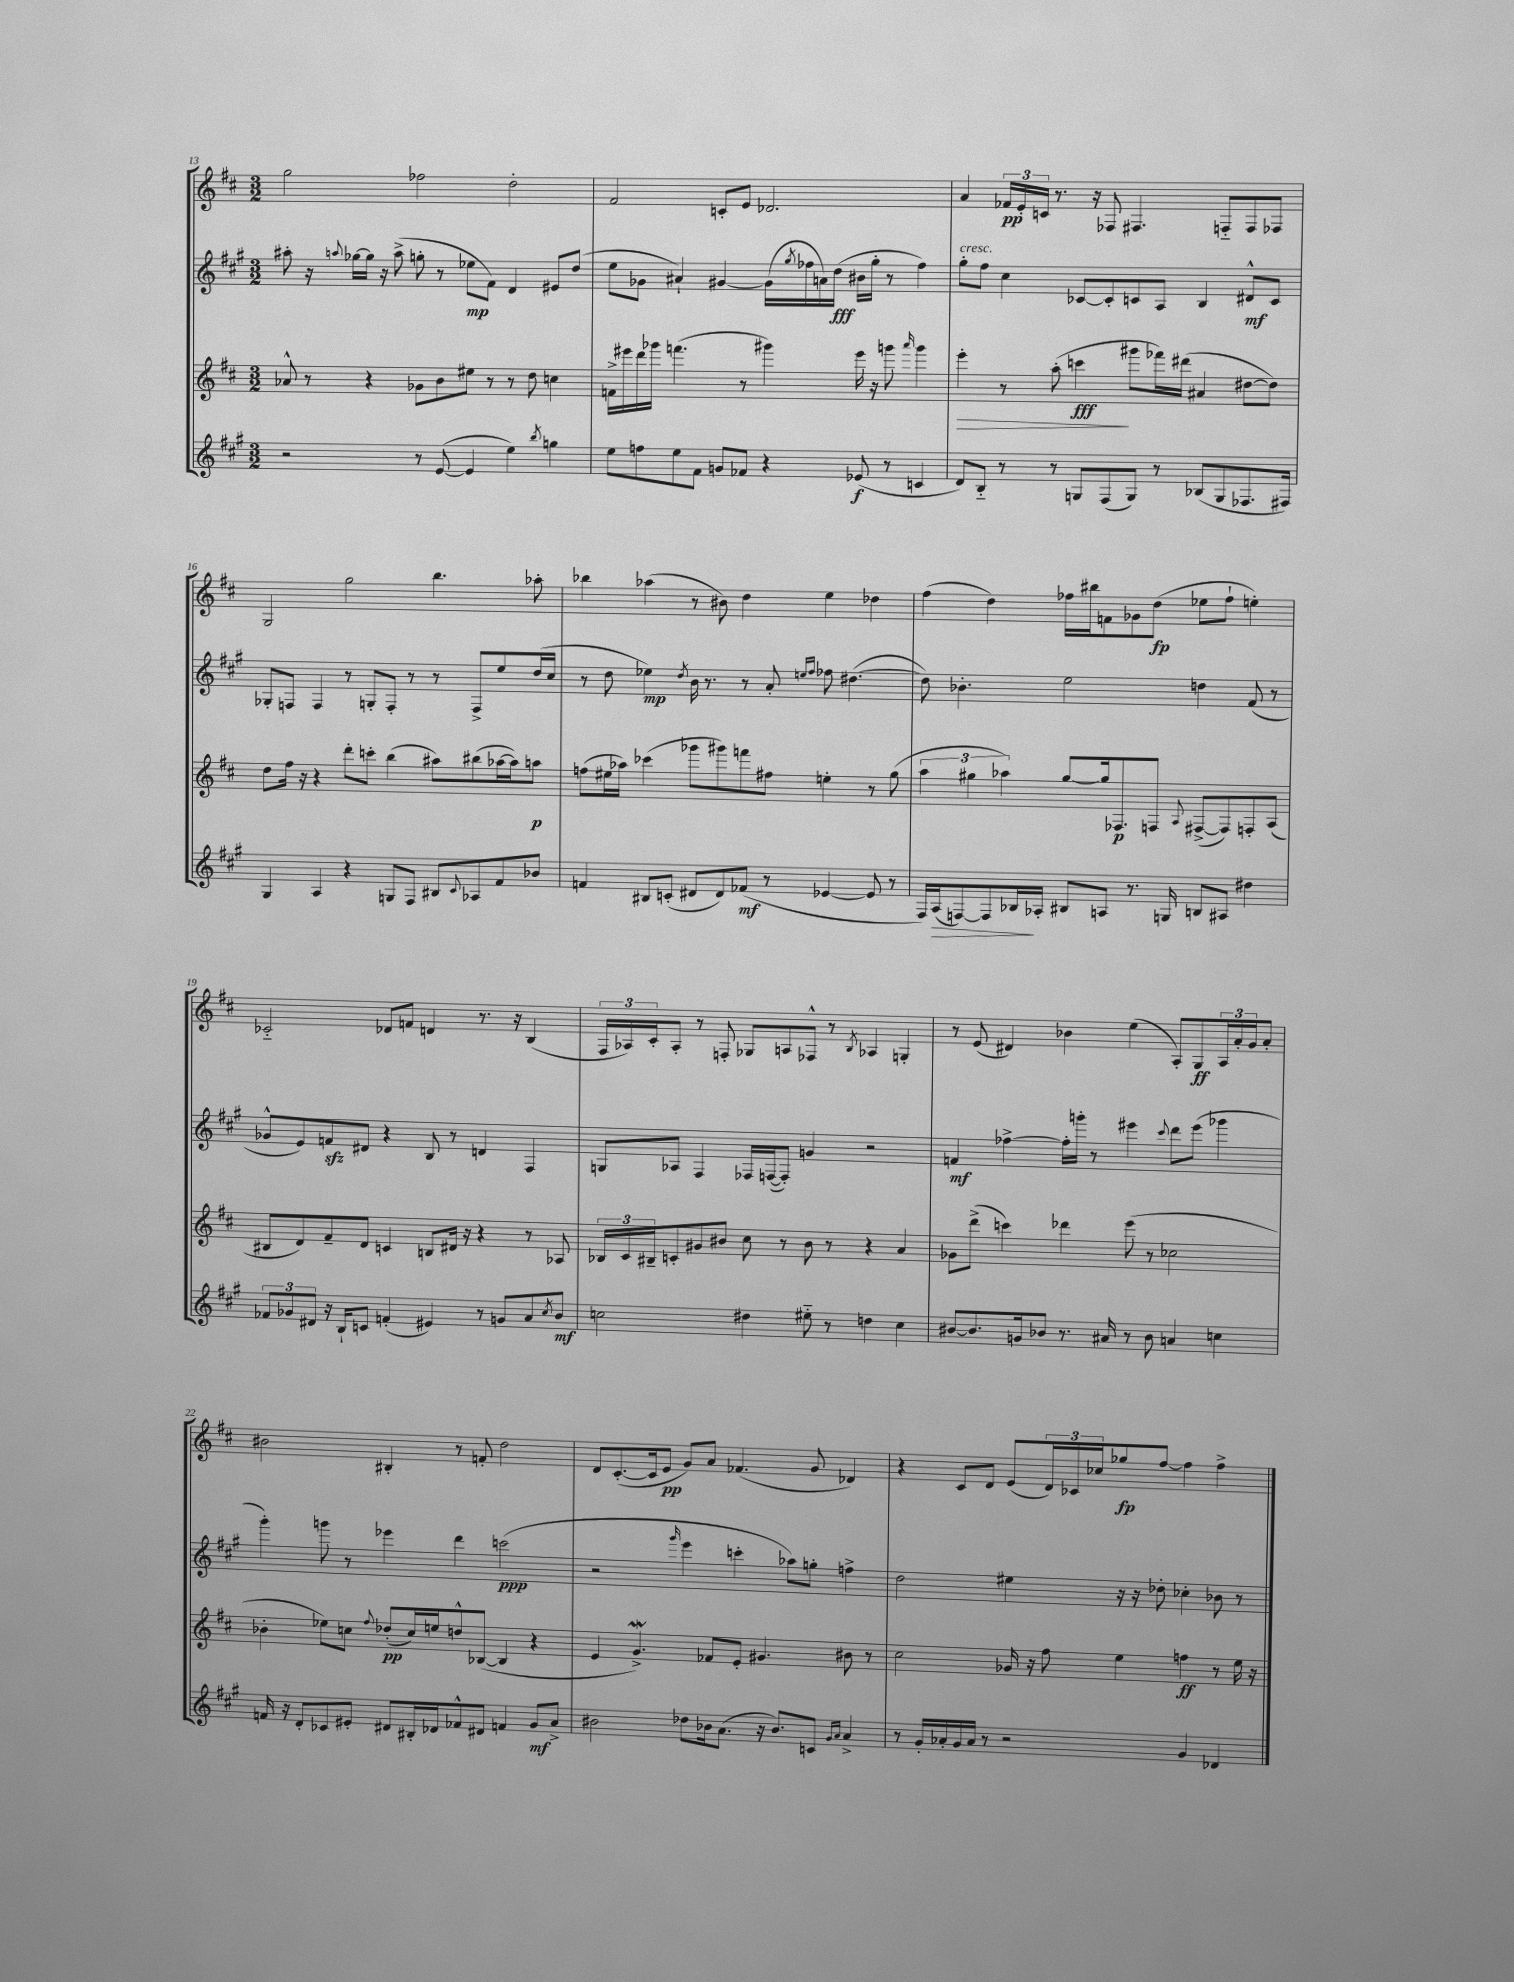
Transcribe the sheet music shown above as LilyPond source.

<<
\new StaffGroup <<
\new Staff = "s0" {
    \clef treble \key d \major \numericTimeSignature \time 3/2
    g''2 fes''2 d''2-. |
    fis'2 c'8-. e'8 des'2. |
    a'4 \tuplet 3/2 { fes'16\pp e'16-. c'16 } r8. r16 fes8 fis4. f8-_ f8 fes8 |
    g2 g''2 b''4. aes''8-. |
    bes''4 aes''4( r8 bis'8) d''4 e''4 des''4 |
    fis''4( d''4) fes''16 bis''16 f'8 ges'8 d''8\fp( ees''8 fes''8-! e''4-.) |
    ces'2-_ des'8 f'8 d'4 r8. r16 b4( |
    \tuplet 3/2 { fis16 aes16) cis'16-. } aes8-. r8 f8-. ges8 a8 fes8-^ r8 \acciaccatura { b8 } aes4 g4-. |
    r8 e'8( dis'4) bes'4 e''4( a8-.) g8\ff \tuplet 3/2 { a16 a'16-. g'16 } a'8-. |
    bis'2 bis4-. r8 f'8-. d''2 |
    d'8 cis'8.~-.( cis'16 e'8\pp g'8) a'8 fes'4.( g'8 des'4) |
    r4 cis'8 d'8 e'8( \tuplet 3/2 { d'16) ces'16 ces''16 } ges''8\fp fis''8~ fis''4 fis''4-> \bar "|." |
}
\new Staff = "s1" {
    \clef treble \key a \major \numericTimeSignature \time 3/2
    ais''8-. r16 \appoggiatura { a''8 } ges''16~ ges''16 r16 a''8->( g''8-. r8 ees''8\mp fis'8) d'4 eis'8 d''8( |
    e''8 ges'8 ais'4-!) gis'4~ gis'16( \acciaccatura { gis''8 } fes''16 a'16) d''16\fff( bis'16 gis''16-. r8 fes''4) |
    gis''8-.^\markup { \italic "cresc." } fis''8 cis''4 ces'8~ ces'8-. c'8 a8 b4 dis'8-^\mf c'8 |
    ges8-. f8 f4 r8 g8-. f8-. r8 r8 f8-> e''8 d''16( cis''16 |
    r8 d''8 ees''4\mp) \acciaccatura { d''8 } b'16 r8. r8 a'8-. \grace { e''16 fis''16 } fes''8 dis''4.~( |
    dis''8) bes'4.-. e''2 d''4 fis'8( r8 |
    ges'8-^ e'8) f'8\sfz dis'8 r4 b8 r8 d'4 fis4 |
    g8 aes8 fis4 fes16 f16~( f8-.) g'4 r2 |
    f'4\mf fes''4~-> fes''16-. g'''16-. r8 eis'''4 \appoggiatura { cis'''8 } d'''8 eis'''8( ges'''4 |
    gis'''4-.) g'''8 r8 ees'''4 d'''4 c'''2\ppp( |
    r2 \grace { gis'''16 } e'''4 c'''4-. aes''8) g''8-. f''4-> |
    d''2 eis''4 r16 r16 des''8-. ces''4-. bes'8 r8 \bar "|." |
}
\new Staff = "s2" {
    \clef treble \key d \major \numericTimeSignature \time 3/2
    aes'8-^ r8 r4 ges'8 b'8 eis''8 r8 r8 d''8 c''4 |
    f'16-> eis'''16 d'''16 ges'''16 f'''4.( r8 gis'''4) eis'''16 r16 g'''8 \grace { a'''16 } g'''4 |
    e'''4-.\> r8 a''8-.( c'''4\fff\! gis'''8 fes'''16) dis'''16( ais'4 dis''8~ dis''8) |
    d''8 fis''16 r16 r4 d'''8-. c'''8-. b''4( ais''8) bis''8( aes''16~ aes''16) a''8\p |
    f''8( eis''16 aes''16) ces'''4( ges'''8 gis'''8) f'''8 fis''8 e''4-. r8 g''8( |
    \tuplet 3/2 { a''4 gis''4 aes''4) } gis''8~ gis''16 fes8.\p f8 \appoggiatura { a8 } fis8~->( fis8) f8-. a8( |
    bis8 d'8) fis'8-- d'8 c'4 b8 dis'16 r16 r4 r8 aes8 |
    \tuplet 3/2 { bes16 cis'16 bis16-- } c'8-. gis'8 bis'8 cis''8 r8 bis'8 r8 r4 a'4 |
    ges'8 d'''8->( c'''4) des'''4 e'''8( r8 ces''2 |
    bes'4-. ees''8) c''8 \appoggiatura { fis''8 } des''8-.\pp( c''16) e''16 d''8-^ bes8~( bes4 r4 |
    e'4 g'4.->\mordent) fes'8 e'8-. gis'4. bis'8 r8 |
    cis''2 ges'16 r16 fis''8 e''4 f''4\ff r8 e''16 r16 \bar "|." |
}
\new Staff = "s3" {
    \clef treble \key a \major \numericTimeSignature \time 3/2
    r2 r8 e'8~( e'4 e''4) \acciaccatura { b''8 } g''4 |
    e''8 f''8 e''8 fis'8 g'8 fes'8 r4 ees'8\f( r8 c'4 |
    d'8) b8-_ r8 r8 g8 fis8( g8) r8 bes8( g8 fes8. fis16) |
    gis4 a4 r4 g8 fis8 bis8 \appoggiatura { cis'8 } aes8 fis'8 bes'8 |
    f'4 bis8 c'8-.( dis'8 dis'8) fes'8\mf( r8 ees'4~ ees'8 r8 |
    fis16) a16\>( f8~) f8 bes16\! aes16-. bis8 a8 r8. g16 b8 ais8 dis''4 |
    \tuplet 3/2 { fes'8 ges'8 dis'8 } r16 b16-! c'8 f'4-.( eis'4) r8 g'8 a'8 \acciaccatura { cis''8 } b'8\mf |
    c''2 dis''4 eis''8-_ r8 d''4 c''4 |
    bis'8~ bis'8. g'16 bes'8 r8. ais'16 r8 bes'8 a'4 c''4 |
    f'16 r16 d'8-. ces'8 eis'8-. dis'8 bis16-. des'16 fes'8-^ dis'8 f'4 gis'8\mf a'8-> |
    bis'2 des''8 bes'16 a'8.( r16 bes'8.) c'8 \grace { gis'16 a'16 } a'4-> |
    r8 gis'16-. aes'16-. gis'16 aes'16 r8 r2 gis'4 des'4 \bar "|." |
}
>>
>>
\layout { \context { \Score currentBarNumber = #13 } }
